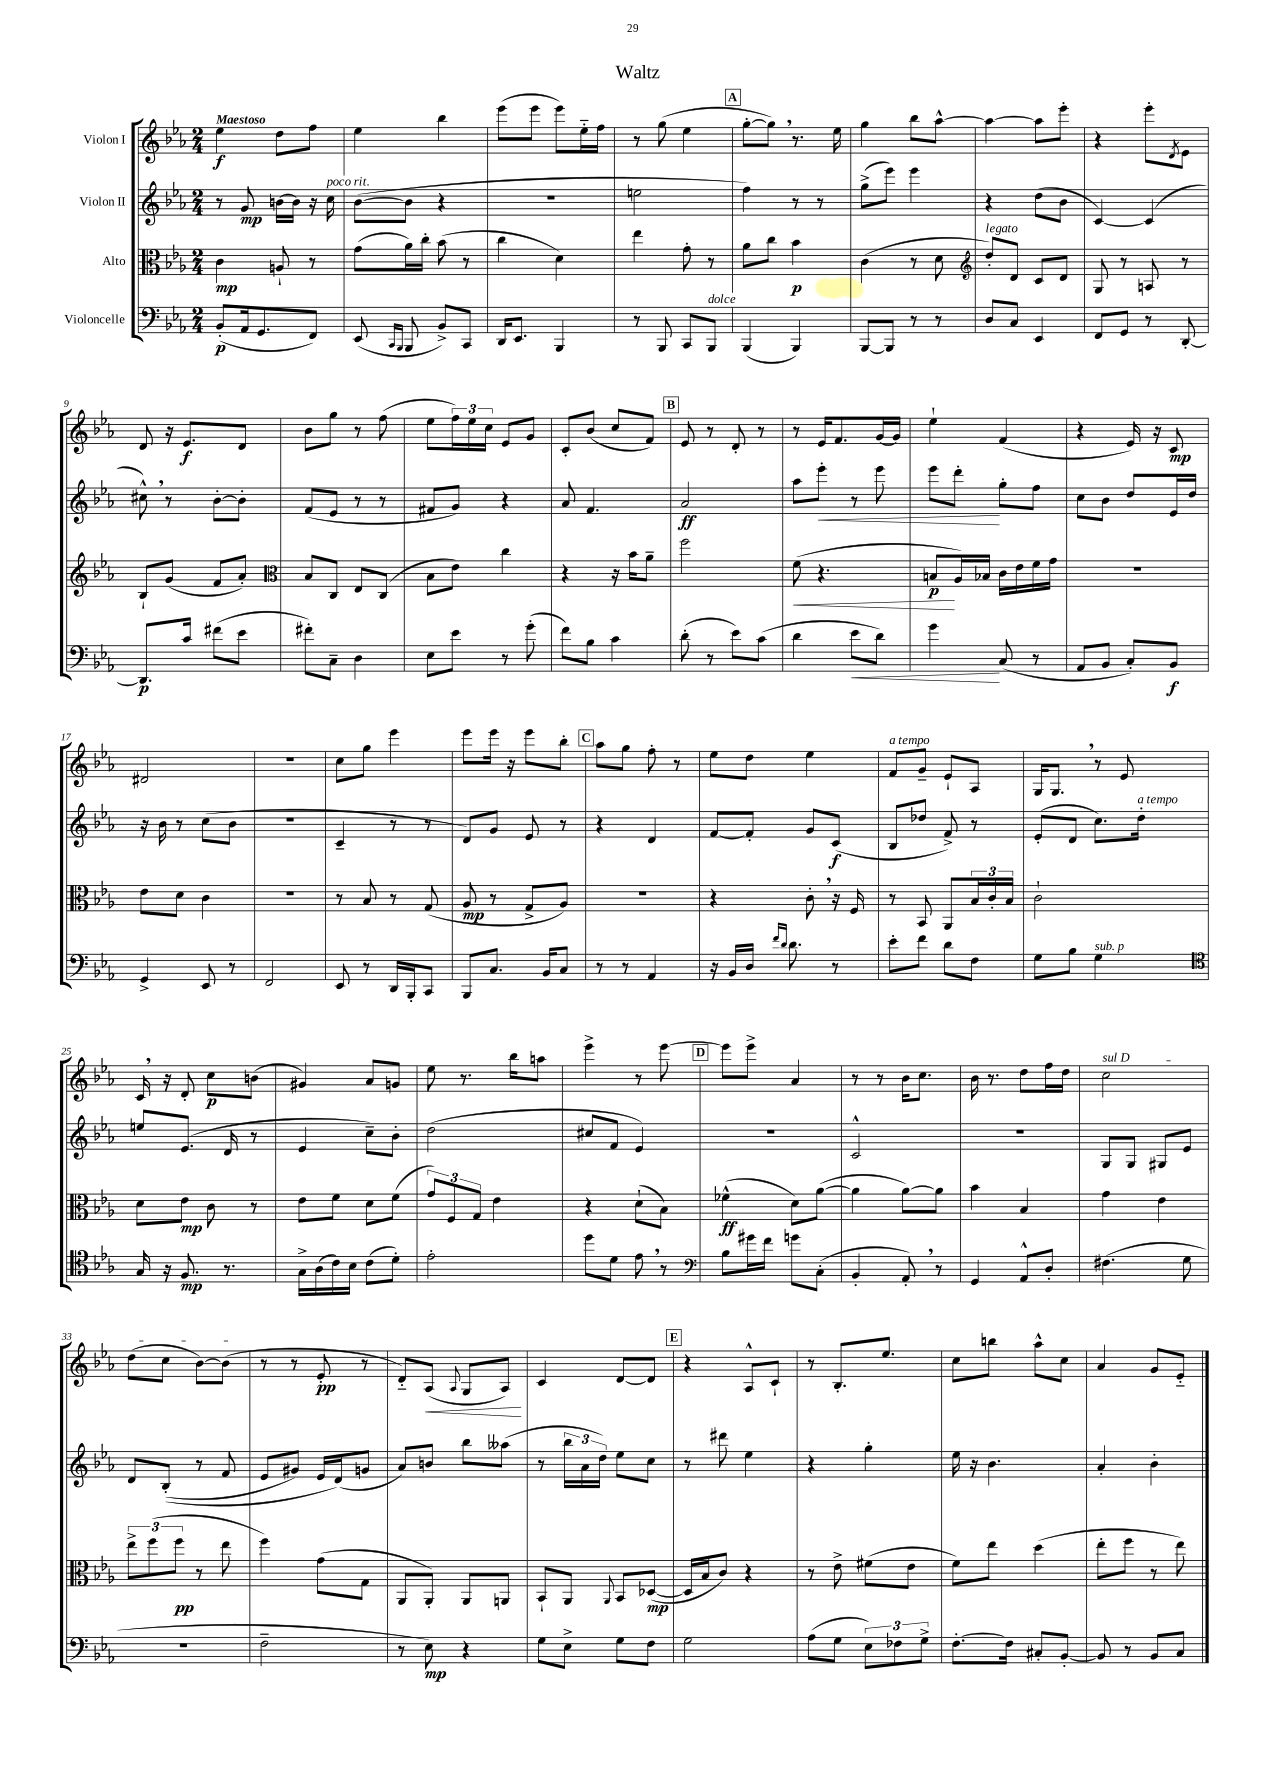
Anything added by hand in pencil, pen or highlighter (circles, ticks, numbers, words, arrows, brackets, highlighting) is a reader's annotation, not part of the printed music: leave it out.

**kern	**kern	**kern	**kern
*staff4	*staff3	*staff2	*staff1
*clefF4	*clefC3	*clefG2	*clefG2
*k[b-e-a-]	*k[b-e-a-]	*k[b-e-a-]	*k[b-e-a-]
*M2/4	*M2/4	*M2/4	*M2/4
(8BB-'	4c	8r	4ee-
16AA-	.	8g	.
8.GG	.	.	.
.	8A`	[16b	8dd
.	.	16b]	.
8FF)	8r	16r	8ff
.	.	16cc	.
=	=	=	=
(8EE-	(8g	([8b-	4ee-
16qqCC	.	.	.
16qqBBB-	.	.	.
8BBB-	16a-)	8b-]	.
.	16cc'	.	.
8BB-^)	(8b-	4r	4bb-
8CC	8r	.	.
=	=	=	=
16DD	4cc	2r	(8eee-
8.EE-	.	.	.
.	.	.	8eee-
4BBB-	4d)	.	8eee-)
.	.	.	16ee-'~
.	.	.	16ff
=	=	=	=
8r	4ee-	2ee	8r
8BBB-	.	.	(8gg
8CC	8g'	.	4ee-
8BBB-	8r	.	.
=	=	=	=
(4BBB-	8a-	4ff)	[8gg'
.	8cc	.	8gg])
4BBB-)	4b-	8r	8.r
.	.	8r	.
.	.	.	16ee-
=	=	=	=
[8BBB-	(4c	(8gg^	4gg
8BBB-]	.	8eee-)	.
8r	8r	4eee-	8bb-
8r	8d	.	[8aa-^^
=	=	=	=
*	*clefG2	*	*
8D	8dd')	4r	4aa-_
8C	8d	.	.
4EE-	8c	(8dd	8aa-]
.	8d	8b-	8eee-'
=	=	=	=
8FF	8G	[4c)	4r
8GG	8r	.	.
8r	8A	(4c]	8eee-'
.	.	.	8qd
[8DD'	8r	.	8e-
=	=	=	=
8.DD]	8B-`	8cc#^^)	8d
.	(8g	8r	16r
16c	.	.	8.e-
(8f#	8f	[8b-'	.
8e-	8a-')	8b-']	8d
=	=	=	=
*	*clefC3	*	*
8f#')	8B-	(8f	8b-
8C~	8C	8e-	8gg
4D	8E-	8r	8r
.	(8C	8r	(8ff
=	=	=	=
8E-	8B-	8f#	8ee-
8e-	8e-)	8g)	24ff)
.	.	.	24ee-
.	.	.	24cc
8r	4cc	4r	8e-
(8g'	.	.	8g
=	=	=	=
8f)	4r	8a-	8c'
8B-	.	4.f	(8b-
4c	16r	.	8cc
.	16b-	.	.
.	8a-~	.	8f)
=	=	=	=
(8d'	2ff	2a-	8e-
8r	.	.	8r
8e-)	.	.	8d'
(8c	.	.	8r
=	=	=	=
4d	(8f	8aa-	8r
.	4.r	8eee-'	16e-
.	.	.	8.f
8e-	.	8r	.
8d)	.	8eee-	[16g
.	.	.	16g]
=	=	=	=
4g	8B	8eee-	4ee-`
.	16A-)	8ddd'	.
.	16B-	.	.
(8C	16c	8gg'	(4f
.	16e-	.	.
8r	16f	8ff	.
.	16g	.	.
=	=	=	=
8AA-	2r	8cc	4r
8BB-	.	8b-	.
8C')	.	8dd	16e-)
.	.	.	16r
8BB-	.	16e-	8c
.	.	16dd	.
=	=	=	=
4GG^	8e-	16r	2d#
.	.	16b-	.
.	8d	8r	.
8EE-	4c	(8cc	.
8r	.	8b-	.
=	=	=	=
2FF	2r	2r	2r
=	=	=	=
8EE-	8r	4c~	8cc
8r	8B-	.	8gg
16DD	8r	8r	4eee-
16BBB-'	.	.	.
8CC	(8G	8r	.
=	=	=	=
8BBB-	8A-	8d)	8eee-
8.C	8r	8g	16eee-
.	.	.	16r
.	8G^	8e-	8eee-
16BB-	.	.	.
8C	8A-)	8r	8bb-'
=	=	=	=
8r	2r	4r	8aa-
8r	.	.	8gg
4AA-	.	4d	8ff'
.	.	.	8r
=	=	=	=
16r	4r	[8f	8ee-
16BB-	.	.	.
16D	.	8f']	8dd
16qqf	.	.	.
16qqd	.	.	.
8.d	.	.	.
.	8c'	8g	4ee-
8r	16r	(8c	.
.	16F	.	.
=	=	=	=
8e-'	8r	8B-	8f
8f	8BB-	8dd-	8g~
8d	8AA-	8f^)	8e-`
8F	24B-	8r	8A-
.	24c'	.	.
.	24B-	.	.
=	=	=	=
8G	2c`	(8e-'	16G
.	.	.	8.G
8B-	.	8d	.
4G	.	8.cc)	8r
.	.	.	8e-
.	.	16dd'	.
=	=	=	=
*clefC4	*	*	*
16G	8d	8ee	16c
16r	.	.	16r
8.F	8e-	(8.e-	8d'
.	8c	.	8cc
8.r	.	16d	.
.	8r	8r	(8b
=	=	=	=
16G^	8e-	4e-	4g#)
(16A-	.	.	.
16c)	8f	.	.
16B-	.	.	.
(8c	8d	8cc~)	8a-
8d')	(8f	8b-'	8g
=	=	=	=
2e-'	12g)	(2dd	8ee-
.	12F	.	.
.	.	.	8.r
.	12G	.	.
.	4e-	.	.
.	.	.	16bb-
.	.	.	8aa
=	=	=	=
8dd	4r	8cc#	4eee-^
8d	.	8f	.
8e-	(8d`	4e-)	8r
8r	8B-)	.	[8eee-
=	=	=	=
*clefF4	*	*	*
8B-	(4f-^^	2r	8eee-]
16g#	.	.	8eee-^
16f	.	.	.
8g	8d)	.	4a-
(8C'	([8a-	.	.
=	=	=	=
4BB-'	4a-]	2c^^	8r
.	.	.	8r
8AA-')	[8a-)	.	16b-
.	.	.	8.cc
8r	8a-]	.	.
=	=	=	=
4GG	4b-	2r	16b-
.	.	.	8.r
8AA-^^	4B-	.	8dd
8D'	.	.	16ff
.	.	.	16dd
=	=	=	=
(4.F#	4g	8G	2cc
.	.	8G	.
.	4e-	8G#	.
8G	.	8e-	.
=	=	=	=
2r	12ee-^	8d	(8dd
.	(12ff	.	.
.	.	&((8B-'	8cc
.	12ff	.	.
.	8r	8r	[8b-)
.	8ee-	8f	(8b-]
=	=	=	=
2F~	4ff)	8e-	8r
.	.	8g#)	8r
.	(8g	16e-	8e-'
.	.	(16d&)	.
.	8G	8g	8r
=	=	=	=
8r	8AA-	8a-)	8d'~)
8E-)	8AA-')	8b	(8A-
.	.	.	8qqA-
4r	8AA-	8bb-	8G
.	8AA	(8aa--	8A-)
=	=	=	=
8G	8BB-`	8r	4c
8E-^	8AA-	24bb-	.
.	.	24a-	.
.	.	24dd)	.
.	8qqAA-	.	.
8G	8BB-	8ee-	[8d
8F	([8D-	8cc	8d]
=	=	=	=
2G	16D-]	8r	4r
.	16B-	.	.
.	8c)	8ddd#	.
.	4r	4ee-	8A-^^
.	.	.	8c`
=	=	=	=
(8A-	8r	4r	8r
8G	8e-^	.	8.B-'
12E-)	(8f#	4gg'	.
.	.	.	8.ee-
12F-	.	.	.
.	8e-	.	.
12G^	.	.	.
=	=	=	=
[8.F'	8f)	16ee-	8cc
.	.	16r	.
.	8ee-	4.b-	8bb
16F]	.	.	.
8C#'	(4dd	.	8aa-^^
[8BB-'	.	.	8cc
=	=	=	=
8BB-]	8ee-'	4a-'	4a-
8r	8ff	.	.
8BB-	8r	4b-'	8g
8C	8ee-)	.	8e-'~
==	==	==	==
*-	*-	*-	*-
